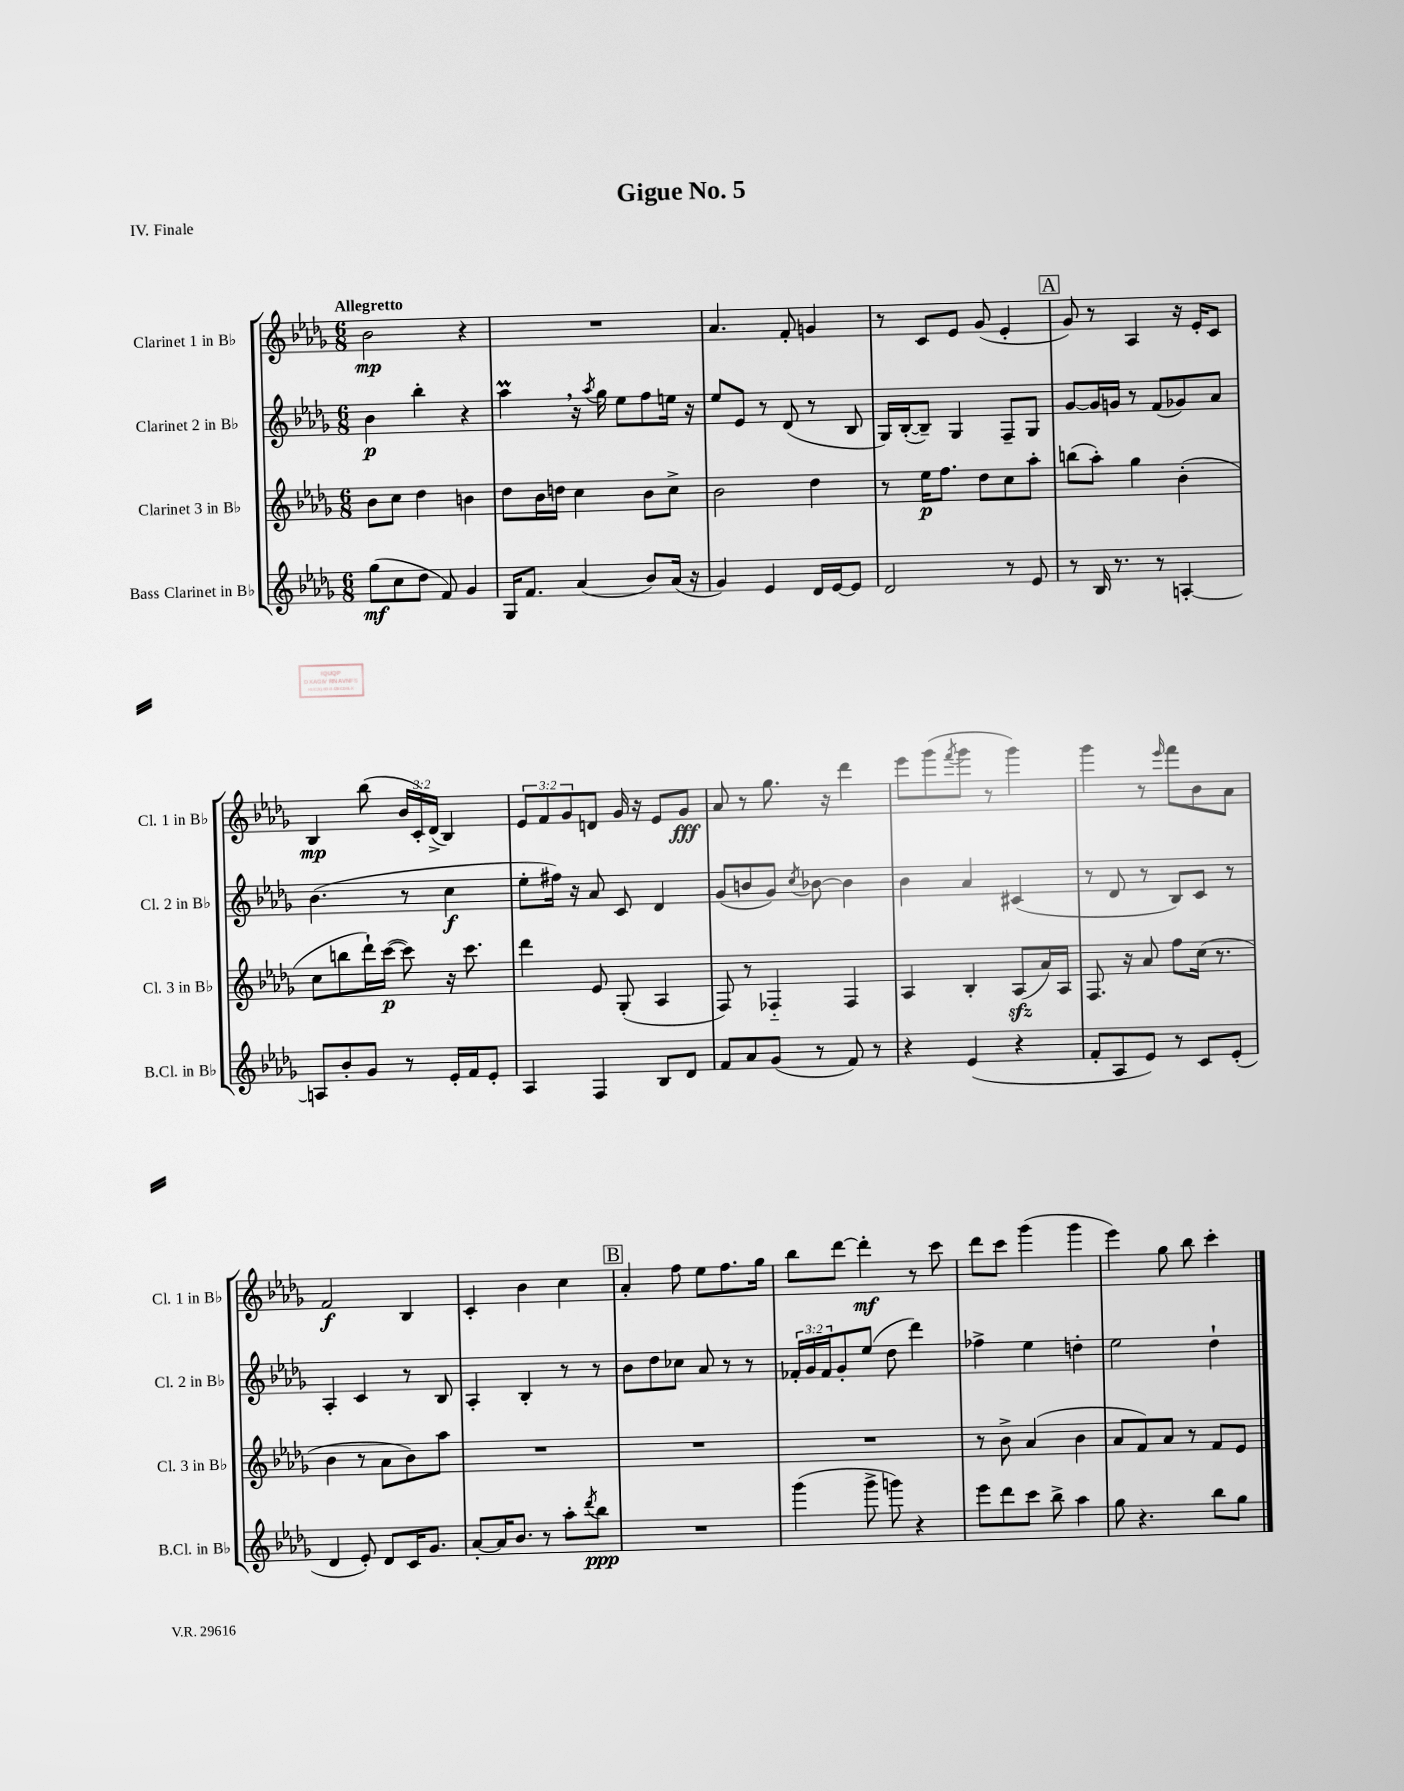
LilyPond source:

\header { title = "Gigue No. 5" piece = "IV. Finale" }
<<
\new StaffGroup <<
\new Staff = "s0" \with { instrumentName = "Clarinet 1 in Bb" shortInstrumentName = "Cl. 1 in Bb" } {
    \clef treble \key des \major \numericTimeSignature \time 6/8 \override Staff.TupletNumber.text = #tuplet-number::calc-fraction-text \tempo "Allegretto"
    bes'2\mp r4 |
    R2. |
    aes'4. f'8-. g'4 |
    r8 c'8 ees'8 ges'8( ees'4-. |
    \mark \markup { \box "A" } ges'8) r8 aes4 r16 ees'16-. c'8 |
    bes4\mp bes''8( \tuplet 3/2 { bes'16 c'16-.) des'16->( } bes4) |
    \tuplet 3/2 { ees'8 f'8 ges'8 } d'8 ges'16 r16 ees'8 ges'8\fff |
    aes'8 r8 ges''8. r16 des'''4 |
    ees'''8 ges'''8( \acciaccatura { f'''8 } ges'''8 r8 ges'''4) |
    ges'''4 r8 \grace { ees'''16 } f'''8 bes'8 aes'8 |
    f'2\f bes4 |
    c'4-. bes'4 c''4 |
    \mark \markup { \box "B" } aes'4-. f''8 ees''8 f''8. ges''16 |
    bes''8 des'''8~ des'''4-.\mf r8 c'''8 |
    des'''8 c'''8 ges'''4( ges'''4 |
    ees'''4) ges''8 bes''8 c'''4-. \bar "|." |
}
\new Staff = "s1" \with { instrumentName = "Clarinet 2 in Bb" shortInstrumentName = "Cl. 2 in Bb" } {
    \clef treble \key des \major \numericTimeSignature \time 6/8 \override Staff.TupletNumber.text = #tuplet-number::calc-fraction-text
    bes'4\p bes''4-. r4 |
    aes''4\prall \breathe r16 \acciaccatura { aes''8 } ges''16 ees''8 f''8 e''16 r16 |
    ees''8 ees'8 r8 des'8( r8 bes8 |
    ges16) bes16~-.( bes8--) ges4 f8-- ges8 |
    \mark \markup { \box "A" } ges'8~ ges'16 g'16 r8 f'8( ges'8) aes'8 |
    bes'4.( r8 c''4\f |
    ees''8-. fis''16) r16 aes'8 c'8 des'4 |
    ges'8( b'8 ges'8) \acciaccatura { c''8 } bes'8~ bes'4 |
    bes'4 aes'4 cis'4( |
    r8 des'8 r8 bes8) c'8 r8 |
    aes4-. c'4 r8 bes8 |
    aes4-. bes4-. r8 r8 |
    \mark \markup { \box "B" } bes'8 des''8 ces''8 aes'8 r8 r8 |
    \tuplet 3/2 { fes'16-. ges'16 fes'16 } ges'8-. ees''8( des''8 des'''4) |
    fes''4-> ees''4 d''4-. |
    ees''2 des''4-! \bar "|." |
}
\new Staff = "s2" \with { instrumentName = "Clarinet 3 in Bb" shortInstrumentName = "Cl. 3 in Bb" } {
    \clef treble \key des \major \numericTimeSignature \time 6/8
    bes'8 c''8 des''4 b'4 |
    des''8 bes'16 d''16 c''4 bes'8 c''8-> |
    bes'2 des''4 |
    r8 ees''16\p f''8. des''8 c''8 aes''8-. |
    \mark \markup { \box "A" } b''8( aes''8-.) ges''4 bes'4-.( |
    c''8 b''8 des'''16-!) c'''16~\p( c'''8) r16 c'''8. |
    des'''4 ees'8 ges8-.( aes4 |
    f8) r8 fes4-_ fes4 |
    aes4 bes4-. aes8\sfz( aes'16) aes16 |
    f8. r16 aes'8 f''8 c''16( r8. |
    bes'4 r8 aes'8 bes'8) aes''8 |
    R2. |
    \mark \markup { \box "B" } R2. |
    R2. |
    r8 bes'8-> aes'4( bes'4 |
    aes'8 f'8) aes'8 r8 f'8 ees'8 \bar "|." |
}
\new Staff = "s3" \with { instrumentName = "Bass Clarinet in Bb" shortInstrumentName = "B.Cl. in Bb" } {
    \clef treble \key des \major \numericTimeSignature \time 6/8
    ges''8\mf( c''8 des''8 f'8) ges'4 |
    ges16 f'8. aes'4( bes'8) aes'16( r16 |
    ges'4) ees'4 des'16 ees'16~ ees'8 |
    des'2 r8 ees'8 |
    \mark \markup { \box "A" } r8 bes16 r8. r8 a4~-. |
    a8 bes'8-. ges'8 r8 ees'16-. f'16 ees'8-. |
    aes4 f4 bes8 des'8 |
    f'8 aes'8 ges'8( r8 f'8) r8 |
    r4 ees'4( r4 |
    f'8-. aes8 ees'8) r8 c'8 ees'8-.( |
    des'4 ees'8-.) des'8 c'16 ges'8. |
    aes'8~-. aes'16 bes'8. r8 aes''8-. \acciaccatura { des'''8 } bes''8\ppp |
    \mark \markup { \box "B" } R2. |
    ges'''4( ges'''8-> g'''8) r4 |
    ees'''8 des'''8 c'''8 bes''8-> aes''4 |
    ges''8 r4. bes''8 ges''8 \bar "|." |
}
>>
>>
\layout { \context { \Score \remove "Bar_number_engraver" } }
